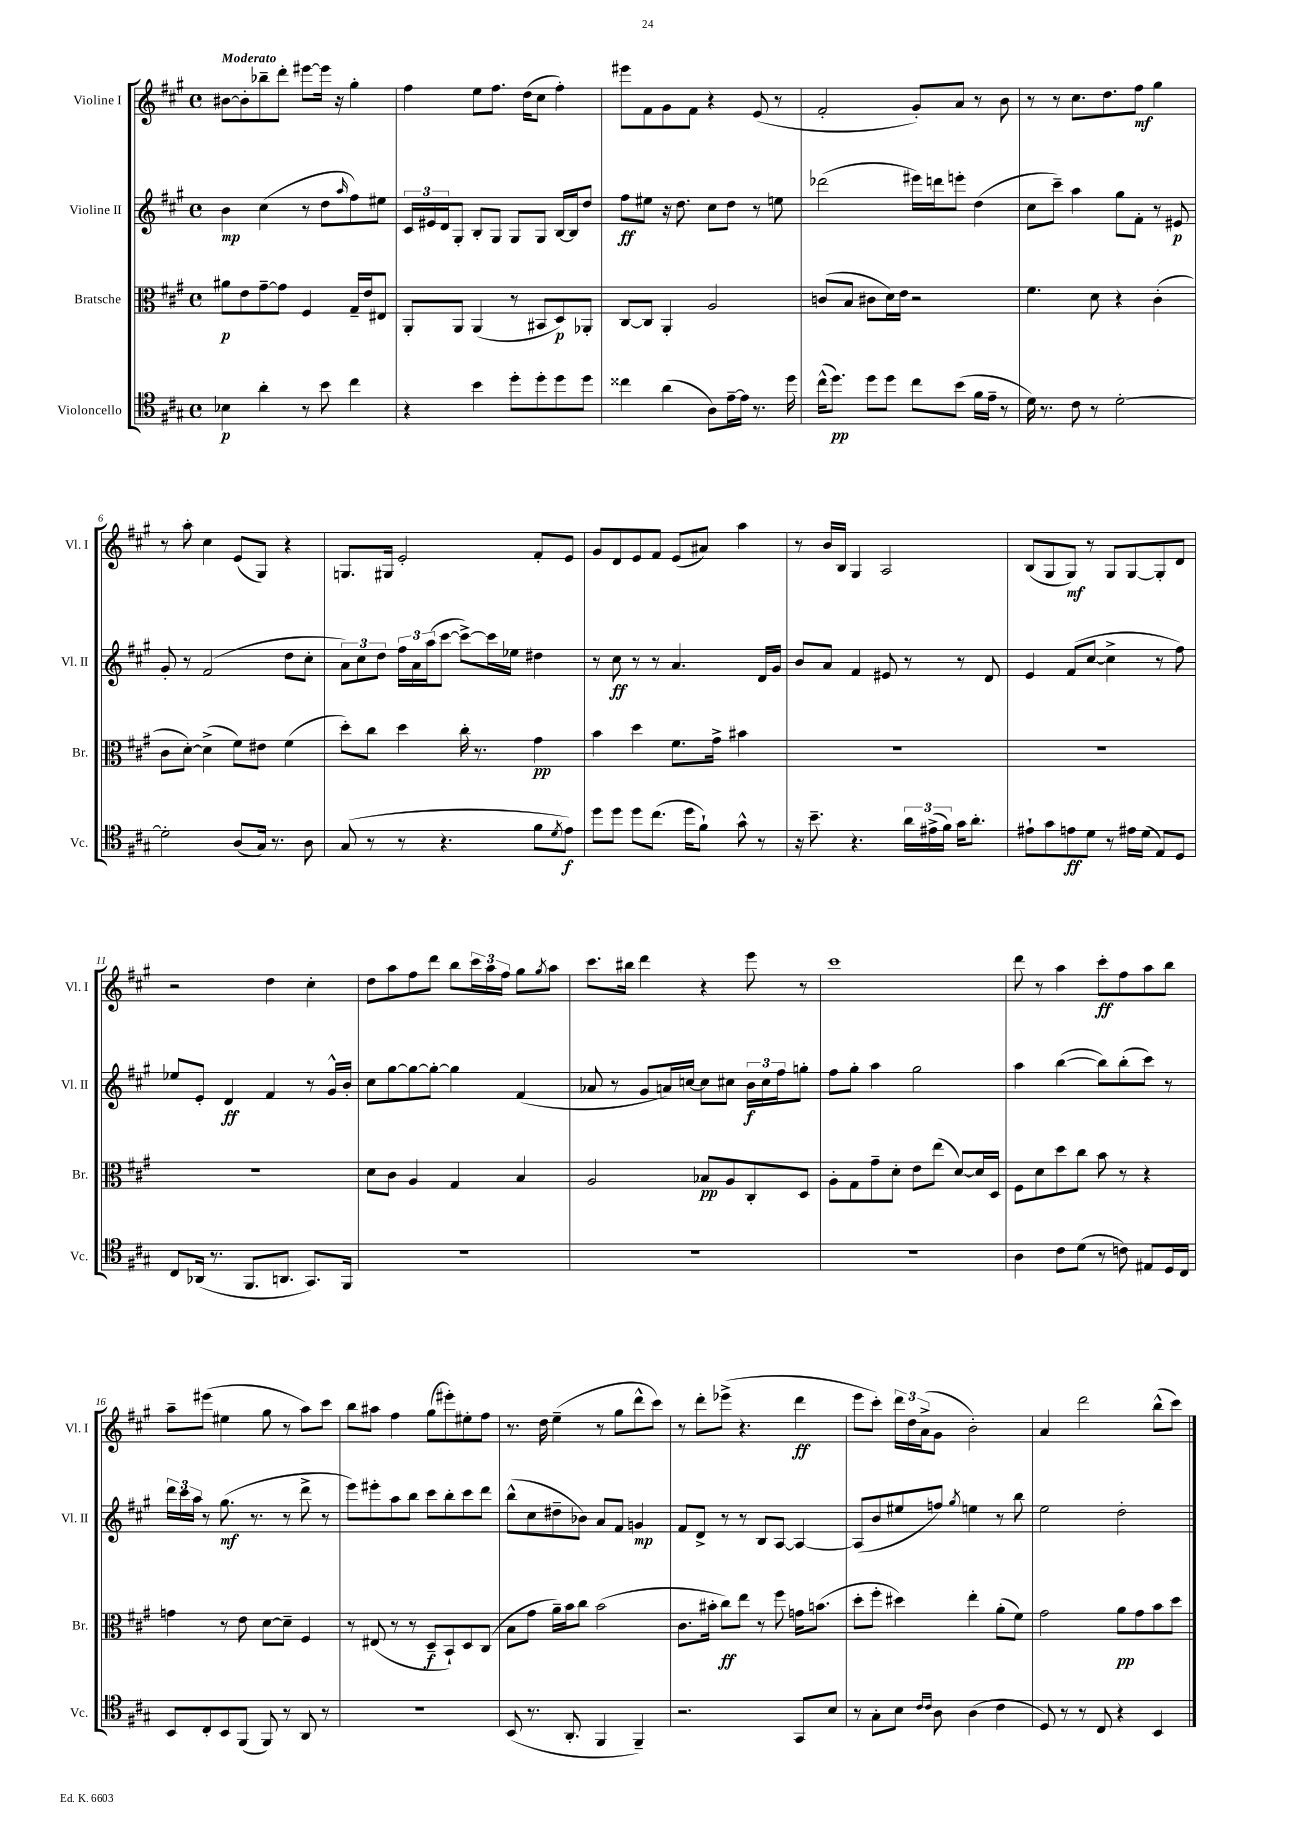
<<
\new StaffGroup <<
\new Staff = "s0" \with { instrumentName = "Violine I" shortInstrumentName = "Vl. I" } {
    \clef treble \key a \major \defaultTimeSignature \time 4/4 \tempo "Moderato"
    bis'8~ bis'8-. bes''8-- d'''8-. eis'''8~ eis'''16 r16 gis''4-. |
    fis''4 e''8 fis''8. d''16( cis''8 fis''4-.) |
    eis'''8 fis'8 gis'8 fis'8 r4 e'8( r8 |
    fis'2-. gis'8-.) a'8 r8 b'8 |
    r8 r8 cis''8. d''8. fis''8\mf gis''4 |
    r8 a''8-. cis''4 e'8( gis8) r4 |
    g8. gis16 e'2-. fis'8-. e'8 |
    gis'8 d'8 e'8 fis'8 e'8( ais'8) a''4 |
    r8 b'16 b16 gis4 a2 |
    b8( gis8 gis8\mf) r8 gis8 gis8~ gis8-. d'8 |
    r2 d''4 cis''4-. |
    d''8 a''8 fis''8 d'''8 b''8 \tuplet 3/2 { cis'''16 a''16 fis''16 } gis''8 \acciaccatura { gis''8 } a''8 |
    cis'''8. bis''16 d'''4 r4 e'''8 r8 |
    cis'''1 |
    d'''8 r8 a''4 cis'''8-.\ff fis''8 a''8 b''8 |
    a''8-- eis'''8( eis''4 gis''8 r8 a''8) cis'''8 |
    b''8 ais''8 fis''4 gis''8( eis'''8-.) eis''8-. fis''8 |
    r8. d''16 e''4--( r8 gis''8 d'''8-^ cis'''8) |
    r8 d'''8-. ees'''8->( r4. d'''4\ff |
    e'''8 cis'''8-.) \tuplet 3/2 { d'''16 d''16 a'16->( } gis'8 b'2-.) |
    a'4 d'''2 b''8-^( cis'''8) \bar "|." |
}
\new Staff = "s1" \with { instrumentName = "Violine II" shortInstrumentName = "Vl. II" } {
    \clef treble \key a \major \defaultTimeSignature \time 4/4
    b'4\mp cis''4( r8 d''8 \grace { a''16 } fis''8) eis''8 |
    \tuplet 3/2 { cis'16 eis'16 d'16 } gis8-. b8-. gis8 gis8 gis8 b16~ b16 d''8 |
    fis''8\ff eis''8 r16 d''8. cis''8 d''8 r8 e''8 |
    des'''2( eis'''16) d'''16 e'''8-. d''4( |
    cis''8 cis'''8--) a''4 gis''8 fis'8-. r8 eis'8\p |
    gis'8-. r8 fis'2( d''8 cis''8-. |
    \tuplet 3/2 { a'8) cis''8 d''8 } \tuplet 3/2 { fis''16 a'16 a''16( } cis'''8~ cis'''8~->) cis'''16 ees''16 dis''4 |
    r8 cis''8\ff r8 r8 a'4. d'16 gis'16 |
    b'8 a'8 fis'4 eis'8 r8 r8 d'8 |
    e'4 fis'8( cis''8~ cis''4-> r8 fis''8) |
    ees''8 e'8-. d'4\ff fis'4 r8 gis'16-^ b'16-. |
    cis''8 gis''8~ gis''8~ gis''8~-. gis''4 fis'4( |
    aes'8 r8 gis'8 a'16) c''16~ c''8 cis''8 \tuplet 3/2 { b'16\f cis''16 fis''16 } g''8-. |
    fis''8 gis''8-. a''4 gis''2 |
    a''4 b''4~( b''8) b''8-.( cis'''8) r8 |
    \tuplet 3/2 { d'''16 cis'''16 a''16 } r8 gis''8.\mf( r8. r8 d'''8-> r8 |
    e'''8) eis'''8-. a''8 b''8 cis'''8 b''8-. cis'''8 d'''8 |
    b''8-^( cis''8 dis''8-- bes'8) a'8 fis'8 g'4\mp |
    fis'8 d'8-> r8 r8 b8 a8~ a4~ |
    a8( b'8 eis''8 f''8) \acciaccatura { gis''8 } e''4 r8 b''8 |
    e''2 d''2-. \bar "|." |
}
\new Staff = "s2" \with { instrumentName = "Bratsche" shortInstrumentName = "Br." } {
    \clef alto \key a \major \defaultTimeSignature \time 4/4
    ais'8\p e'8 gis'8~-- gis'8 fis4 gis16-- e'16 eis8 |
    a,8-. a,8 a,4( r8 bis,8 d8\p) aes,8-. |
    cis8~ cis8 a,4-. a2 |
    c'8( b8 cis'8 d'16) e'16 r2 |
    fis'4. d'8 r4 cis'4-.( |
    cis'8 d'8~-.) d'4->( fis'8) eis'8 fis'4( |
    d''8-.) cis''8 d''4 cis''16-. r8. gis'4\pp |
    b'4 d''4 fis'8. gis'16-> bis'4 |
    R1 |
    R1 |
    R1 |
    d'8 cis'8 a4 gis4 b4 |
    a2 bes8\pp a8 cis8-. d8 |
    a8-. gis8 gis'8-- d'8-. e'8 e''8( d'8~) d'16 d16 |
    fis8 d'8 d''8 cis''8 b'8 r8 r4 |
    g'4 r8 e'8 d'8~ d'8-- fis4 |
    r8 eis8( r8 r8 d8--\f b,8-!) d8 cis8( |
    b8 gis'8 a'16--) b'16 cis''8 b'2( |
    cis'8. bis'16-. cis''8\ff) e''8 r8 fis''8 g'16 b'8.( |
    d''8-. fis''8-. dis''4) e''4-. a'8-.( fis'8) |
    gis'2 a'8\pp gis'8 b'8 d''8 \bar "|." |
}
\new Staff = "s3" \with { instrumentName = "Violoncello" shortInstrumentName = "Vc." } {
    \clef tenor \key a \major \defaultTimeSignature \time 4/4
    bes4\p a'4-. r8 b'8 cis''4 |
    r4 b'4 d''8-. d''8-. d''8 d''8 |
    cisis''4 a'4( a8) e'16~-- e'16 r8. d''16 |
    cis''16-^( d''8.\pp) d''8 d''8 cis''8 b'8( fis'16 e'16-- r8 |
    d'16) r8. cis'8 r8 d'2~-. |
    d'2-. a8( gis16) r8. a8 |
    gis8( r8 r8 r4. fis'8 \acciaccatura { d'8 } e'8\f) |
    d''8 d''8 d''8 cis''8.( d''16 fis'8-!) gis'8-^ r8 |
    r16 b'8.-- r4. \tuplet 3/2 { a'16 eis'16->( fis'16) } gis'16 a'8.-. |
    eis'8-! gis'8 e'8\ff d'8 r8 eis'16 d'16( e8) d8 |
    cis8 aes,16( r8. fis,8. a,8. gis,8.) fis,16 |
    R1 |
    R1 |
    R1 |
    a4 cis'8 d'8( r8 c'8) eis8 d16 cis16 |
    b,8 cis8-. b,8 fis,8( fis,8) r8 a,8 r8 |
    R1 |
    b,8( r8. a,8.-. fis,4 fis,4--) |
    r2. gis,8 b8 |
    r8 gis8-. b8 \grace { cis'16 cis'16 } a8 a4( cis'4 |
    d8) r8 r8 cis8 r4 b,4 \bar "|." |
}
>>
>>
